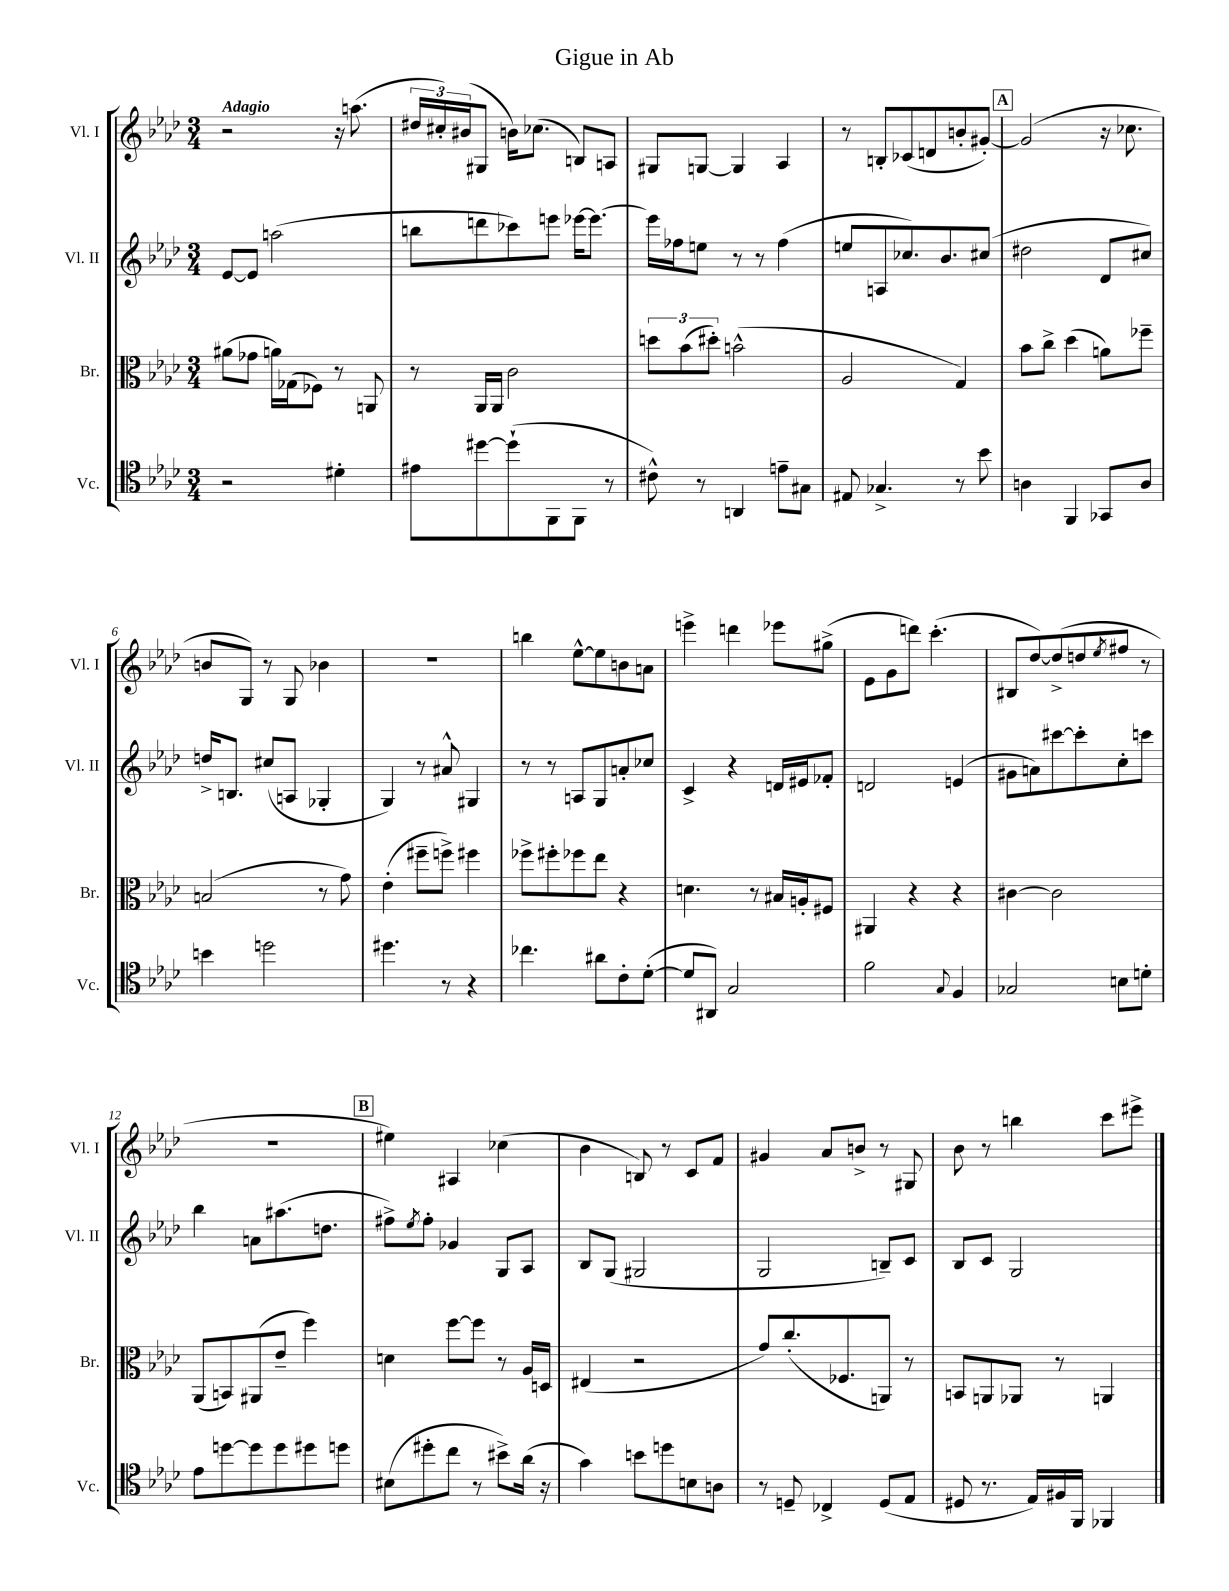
\header { title = "Gigue in Ab" }
<<
\new StaffGroup <<
\new Staff = "s0" \with { instrumentName = "Vl. I" shortInstrumentName = "Vl. I" } {
    \clef treble \key aes \major \numericTimeSignature \time 3/4 \tempo "Adagio"
    r2 r16 a''8.( |
    \tuplet 3/2 { dis''16 cis''16-.) bis'16( } gis8 b'16) ces''8.( b8) a8 |
    gis8 g8~ g4 aes4 |
    r8 b8-. ces'8( d'8 b'8-. gis'8~-.) |
    \mark \markup { \box "A" } gis'2( r16 ces''8. |
    b'8 g8) r8 g8 bes'4 |
    R2. |
    b''4 ees''8~-^ ees''8 b'8 a'8 |
    e'''4-> d'''4 ees'''8 gis''8->( |
    ees'8 g'8 d'''8) c'''4.-.( |
    bis8 des''8~) des''8->( d''8 \acciaccatura { ees''8 } fis''8 r8 |
    R2. |
    \mark \markup { \box "B" } eis''4) ais4 ces''4( |
    bes'4 b8) r8 c'8 f'8 |
    gis'4 aes'8 b'8-> r8 gis8 |
    bes'8 r8 b''4 c'''8 eis'''8-> \bar "|." |
}
\new Staff = "s1" \with { instrumentName = "Vl. II" shortInstrumentName = "Vl. II" } {
    \clef treble \key aes \major \numericTimeSignature \time 3/4
    ees'8~ ees'8 a''2( |
    b''8 d'''8 ces'''8) e'''8 ees'''16~ ees'''8.~ |
    ees'''16 fes''16 e''8 r8 r8 fes''4( |
    e''8 a8 ces''8.) bes'8. cis''8( |
    \mark \markup { \box "A" } dis''2 des'8 cis''8) |
    d''16-> b8. cis''8( a8 ges4-. |
    g4) r8 ais'8-^ gis4 |
    r8 r8 a8 g8 a'8-. ces''8 |
    c'4-> r4 d'16 eis'16 fes'8-. |
    d'2 e'4( |
    gis'8 a'8) cis'''8~ cis'''8-. c''8-. c'''8 |
    bes''4 a'8 ais''8.( d''8. |
    \mark \markup { \box "B" } fis''8->) \acciaccatura { ees''8 } fis''8-. ges'4 g8 aes8 |
    bes8 g8( gis2 |
    g2 b8--) c'8 |
    bes8 c'8 g2 \bar "|." |
}
\new Staff = "s2" \with { instrumentName = "Br." shortInstrumentName = "Br." } {
    \clef alto \key aes \major \numericTimeSignature \time 3/4
    ais'8( ges'8 a'16) ges16( fes8) r8 a,8 |
    r8 aes,16 aes,16 c'2 |
    \tuplet 3/2 { d''8 bes'8( dis''8-.) } b'2-^( |
    aes2 g4) |
    \mark \markup { \box "A" } bes'8 c''8-> des''4( a'8) fes''8-- |
    b2( r8 g'8) |
    ees'4-.( fis''8-- f''8->) fis''4 |
    fes''8-> fis''8-. fes''8 ees''8 r4 |
    d'4. r8 bis16 a16-. fis8 |
    ais,4 r4 r4 |
    cis'4~ cis'2 |
    aes,8( b,8) ais,8( ees'8-- f''4) |
    \mark \markup { \box "B" } d'4 f''8~ f''8 r8 aes16 d16 |
    eis4( r2 |
    g'8) c''8.-.( fes8. a,8) r8 |
    b,8 a,8 aes,8 r8 a,4 \bar "|." |
}
\new Staff = "s3" \with { instrumentName = "Vc." shortInstrumentName = "Vc." } {
    \clef tenor \key aes \major \numericTimeSignature \time 3/4
    r2 dis'4-. |
    eis'8 dis''8~ dis''8-!( f,8 f,8 r8 |
    cis'8-^) r8 a,4 e'8-- gis8 |
    eis8 ges4.-> r8 bes'8 |
    \mark \markup { \box "A" } a4 f,4 ges,8 a8 |
    b'4 d''2 |
    dis''4. r8 r4 |
    ces''4. ais'8 c'8-. des'8~-.( |
    des'8 ais,8) g2 |
    f'2 \appoggiatura { g8 } f4 |
    ges2 b8 d'8-. |
    ees'8 d''8~ d''8 d''8 dis''8 d''8 |
    \mark \markup { \box "B" } bis8( dis''8-. c''8 r8 bis'8->) aes'16( r16 |
    g'4) b'8 d''8 b8 a8 |
    r8 d8-- ces4-> d8( ees8 |
    dis8 r8. ees16) fis16 f,16 fes,4 \bar "|." |
}
>>
>>
